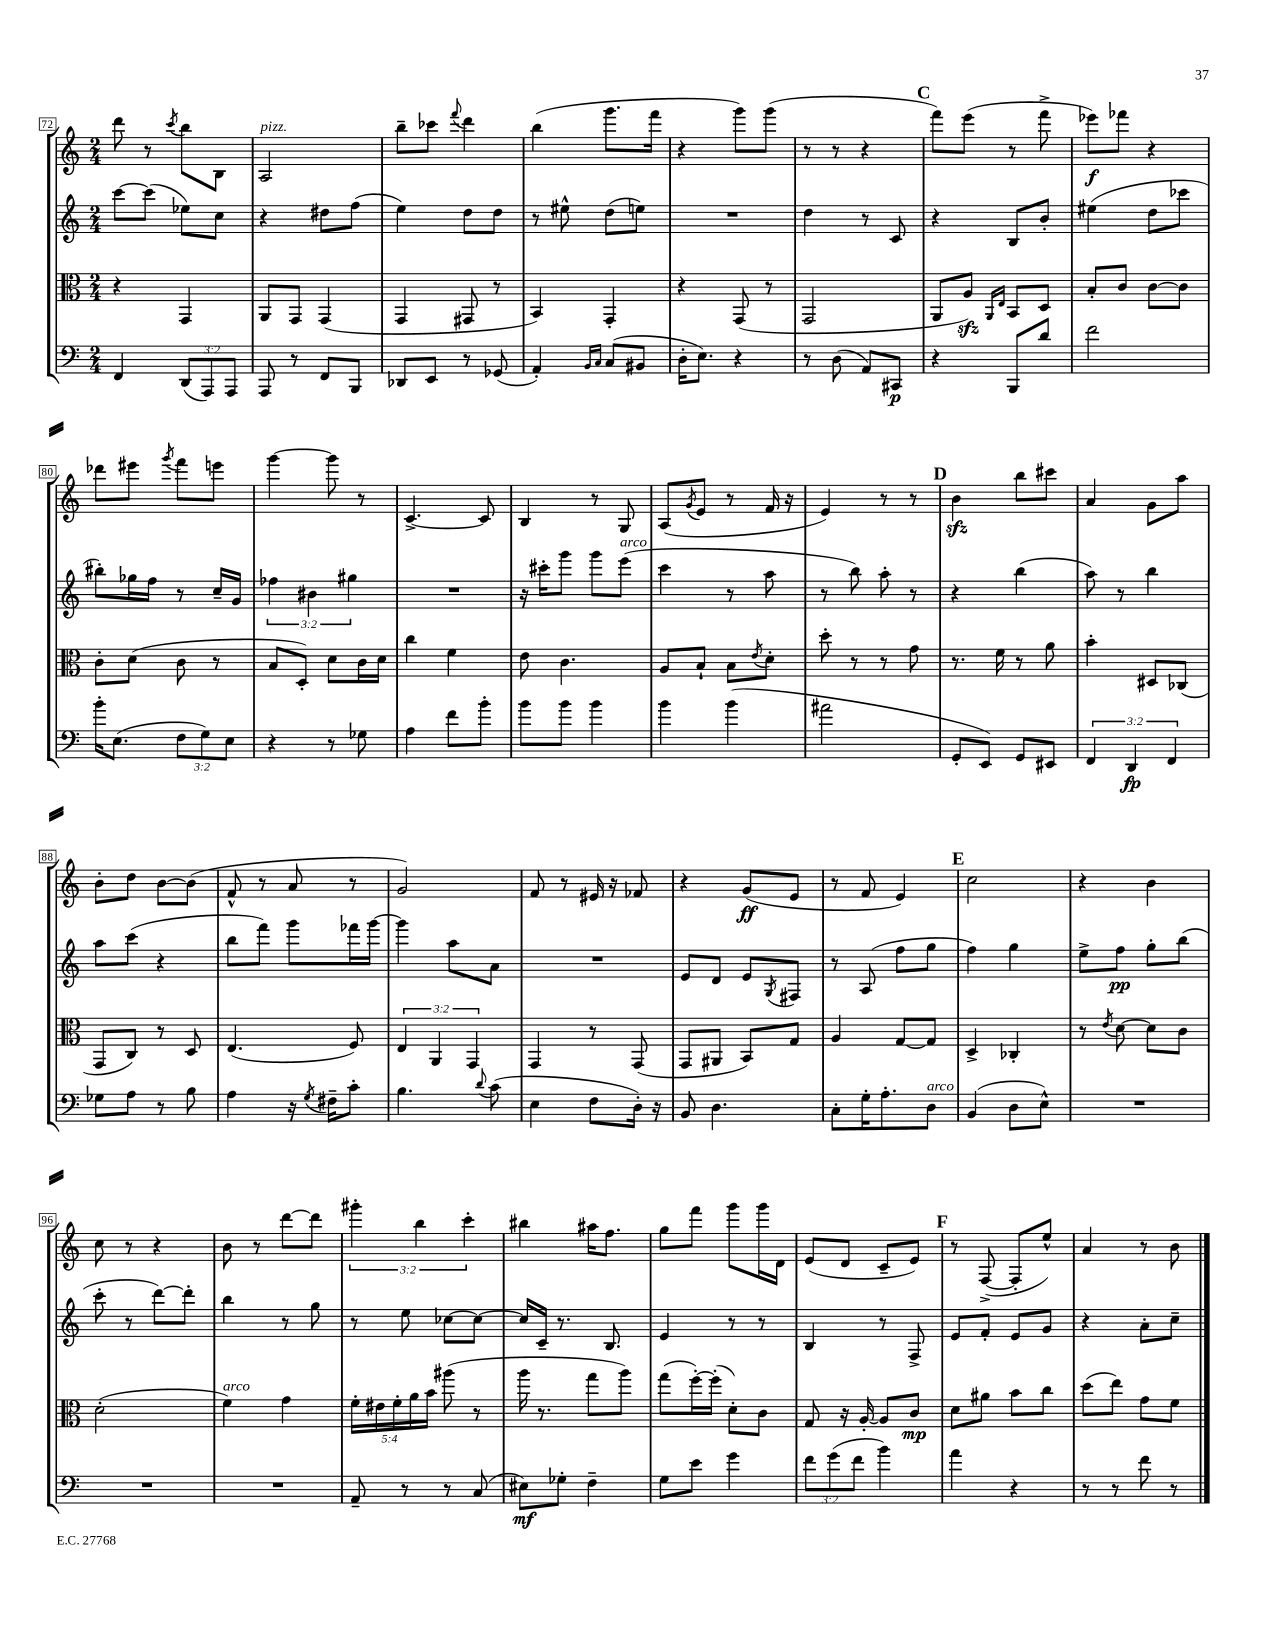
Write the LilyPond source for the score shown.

<<
\new StaffGroup <<
\new Staff = "s0" {
    \clef treble \key c \major \numericTimeSignature \time 2/4 \override Staff.TupletNumber.text = #tuplet-number::calc-fraction-text
    d'''8 r8 \acciaccatura { c'''8 } b''8 b8 |
    a2^\markup { \italic "pizz." } |
    b''8-- ces'''8 \appoggiatura { f'''8 } d'''4 |
    b''4( g'''8. f'''16 |
    r4 g'''8) g'''8( |
    r8 r8 r4 |
    \mark \markup { \bold "C" } f'''8) e'''8( r8 f'''8-> |
    ees'''8\f) fes'''8 r4 |
    des'''8 eis'''8 \acciaccatura { g'''8 } f'''8 e'''8 |
    g'''4~ g'''8 r8 |
    c'4.~-> c'8 |
    b4 r8 g8 |
    a8( \acciaccatura { g'8 } e'8 r8 f'16 r16 |
    e'4) r8 r8 |
    \mark \markup { \bold "D" } b'4\sfz b''8 cis'''8 |
    a'4 g'8 a''8 |
    b'8-. d''8 b'8~ b'8( |
    f'8-^ r8 a'8 r8 |
    g'2) |
    f'8 r8 eis'16 r16 fes'8 |
    r4 g'8\ff( e'8 |
    r8 f'8 e'4) |
    \mark \markup { \bold "E" } c''2 |
    r4 b'4 |
    c''8 r8 r4 |
    b'8 r8 d'''8~ d'''8 |
    \tuplet 3/2 { gis'''4-. b''4 c'''4-. } |
    bis''4 ais''16 f''8. |
    g''8 f'''8 g'''8 g'''16 d'16 |
    e'8( d'8 c'8-- e'8) |
    \mark \markup { \bold "F" } r8 f8~->( f8-. e''8-^) |
    a'4 r8 b'8 \bar "|." |
}
\new Staff = "s1" {
    \clef treble \key c \major \numericTimeSignature \time 2/4 \override Staff.TupletNumber.text = #tuplet-number::calc-fraction-text
    c'''8~ c'''8( ees''8) c''8 |
    r4 dis''8 f''8( |
    e''4) d''8 d''8 |
    r8 eis''8-^ d''8( e''8) |
    R2 |
    d''4 r8 c'8 |
    \mark \markup { \bold "C" } r4 b8 b'8-. |
    eis''4( d''8 ces'''8 |
    bis''8-.) ges''16 f''16 r8 c''16-- g'16 |
    \tuplet 3/2 { fes''4 bis'4 gis''4 } |
    R2 |
    r16 cis'''16-. g'''8 g'''8 e'''8^\markup { \italic "arco" }( |
    c'''4 r8 a''8 |
    r8 b''8) a''8-. r8 |
    \mark \markup { \bold "D" } r4 b''4( |
    a''8) r8 b''4 |
    a''8 c'''8( r4 |
    b''8 f'''8) g'''8 fes'''16 g'''16~ |
    g'''4 a''8 a'8 |
    R2 |
    e'8 d'8 e'8 \acciaccatura { g8 } fis8 |
    r8 a8( f''8 g''8 |
    \mark \markup { \bold "E" } f''4) g''4 |
    e''8-> f''8\pp g''8-. b''8( |
    c'''8-. r8 d'''8~) d'''8-. |
    b''4 r8 g''8 |
    r8 e''8 ces''8~ ces''8~ |
    ces''16 c'16-- r8. b8. |
    e'4 r8 r8 |
    b4 r8 f8-> |
    \mark \markup { \bold "F" } e'8 f'8-. e'8 g'8 |
    r4 a'8-. c''8-- \bar "|." |
}
\new Staff = "s2" {
    \clef alto \key c \major \numericTimeSignature \time 2/4 \override Staff.TupletNumber.text = #tuplet-number::calc-fraction-text
    r4 g,4 |
    a,8 g,8 g,4( |
    g,4 gis,8 r8 |
    b,4) g,4-. |
    r4 g,8( r8 |
    g,2 |
    \mark \markup { \bold "C" } a,8 a8\sfz) \grace { a,16 e16 } b,8 d8 |
    b8-. c'8 c'8~ c'8 |
    c'8-. d'8( c'8 r8 |
    b8 d8-.) d'8 c'16 d'16 |
    c''4 f'4 |
    e'8 c'4. |
    a8 b8-! b8 \acciaccatura { e'8 } d'8-. |
    d''8-. r8 r8 g'8 |
    \mark \markup { \bold "D" } r8. f'16 r8 a'8 |
    b'4-. dis8 ces8( |
    g,8 c8) r8 d8 |
    e4.( f8) |
    \tuplet 3/2 { e4 a,4 g,4 } |
    g,4 r8 g,8( |
    g,8 ais,8 b,8) g8 |
    a4 g8~ g8 |
    \mark \markup { \bold "E" } d4-> ces4-. |
    r8 \acciaccatura { e'8 } d'8~ d'8 c'8 |
    d'2-.( |
    f'4^\markup { \italic "arco" }) g'4 |
    \tuplet 5/4 { f'16-. eis'16 f'16-. a'16 b'16 } ais''8( r8 |
    a''16 r8. g''8 a''8) |
    g''8( f''16~-.) f''16-.( d'8-.) c'8 |
    g8 r16 a16~-. a8 c'8\mp |
    \mark \markup { \bold "F" } d'8 ais'8 b'8 c''8 |
    d''8( e''8) g'8 f'8 \bar "|." |
}
\new Staff = "s3" {
    \clef bass \key c \major \numericTimeSignature \time 2/4 \override Staff.TupletNumber.text = #tuplet-number::calc-fraction-text
    f,4 \tuplet 3/2 { d,8( a,,8) a,,8 } |
    a,,8 r8 f,8 b,,8 |
    des,8 e,8 r8 ges,8( |
    a,4-.) \grace { b,16 c16 } c8( bis,8 |
    d16-. e8.) r4 |
    r8 d8( a,8) cis,8\p |
    \mark \markup { \bold "C" } r4 b,,8 d'8 |
    f'2 |
    b'16-. e8.( \tuplet 3/2 { f8 g8) e8 } |
    r4 r8 ges8 |
    a4 f'8 b'8-. |
    b'8 b'8 b'4 |
    b'4 b'4( |
    ais'2 |
    \mark \markup { \bold "D" } g,8-. e,8) g,8 eis,8 |
    \tuplet 3/2 { f,4 d,4\fp f,4 } |
    ges8 a8 r8 b8 |
    a4 r16 \acciaccatura { g8 } fis16-- c'8-. |
    b4. \appoggiatura { d'8 } c'8( |
    e4 f8 d16-.) r16 |
    b,8 d4. |
    c8-. g16-. a8.-. d8^\markup { \italic "arco" } |
    \mark \markup { \bold "E" } b,4( d8 e8-^) |
    R2 |
    R2 |
    R2 |
    a,8-- r8 r8 c8( |
    eis8\mf) ges8-. f4-- |
    g8 e'8 g'4 |
    \tuplet 3/2 { f'8 g'8( f'8 } b'4) |
    \mark \markup { \bold "F" } a'4 r4 |
    r8 r8 f'8 r8 \bar "|." |
}
>>
>>
\layout { \context { \Score currentBarNumber = #72 \override BarNumber.stencil = #(make-stencil-boxer 0.1 0.3 ly:text-interface::print) } }
